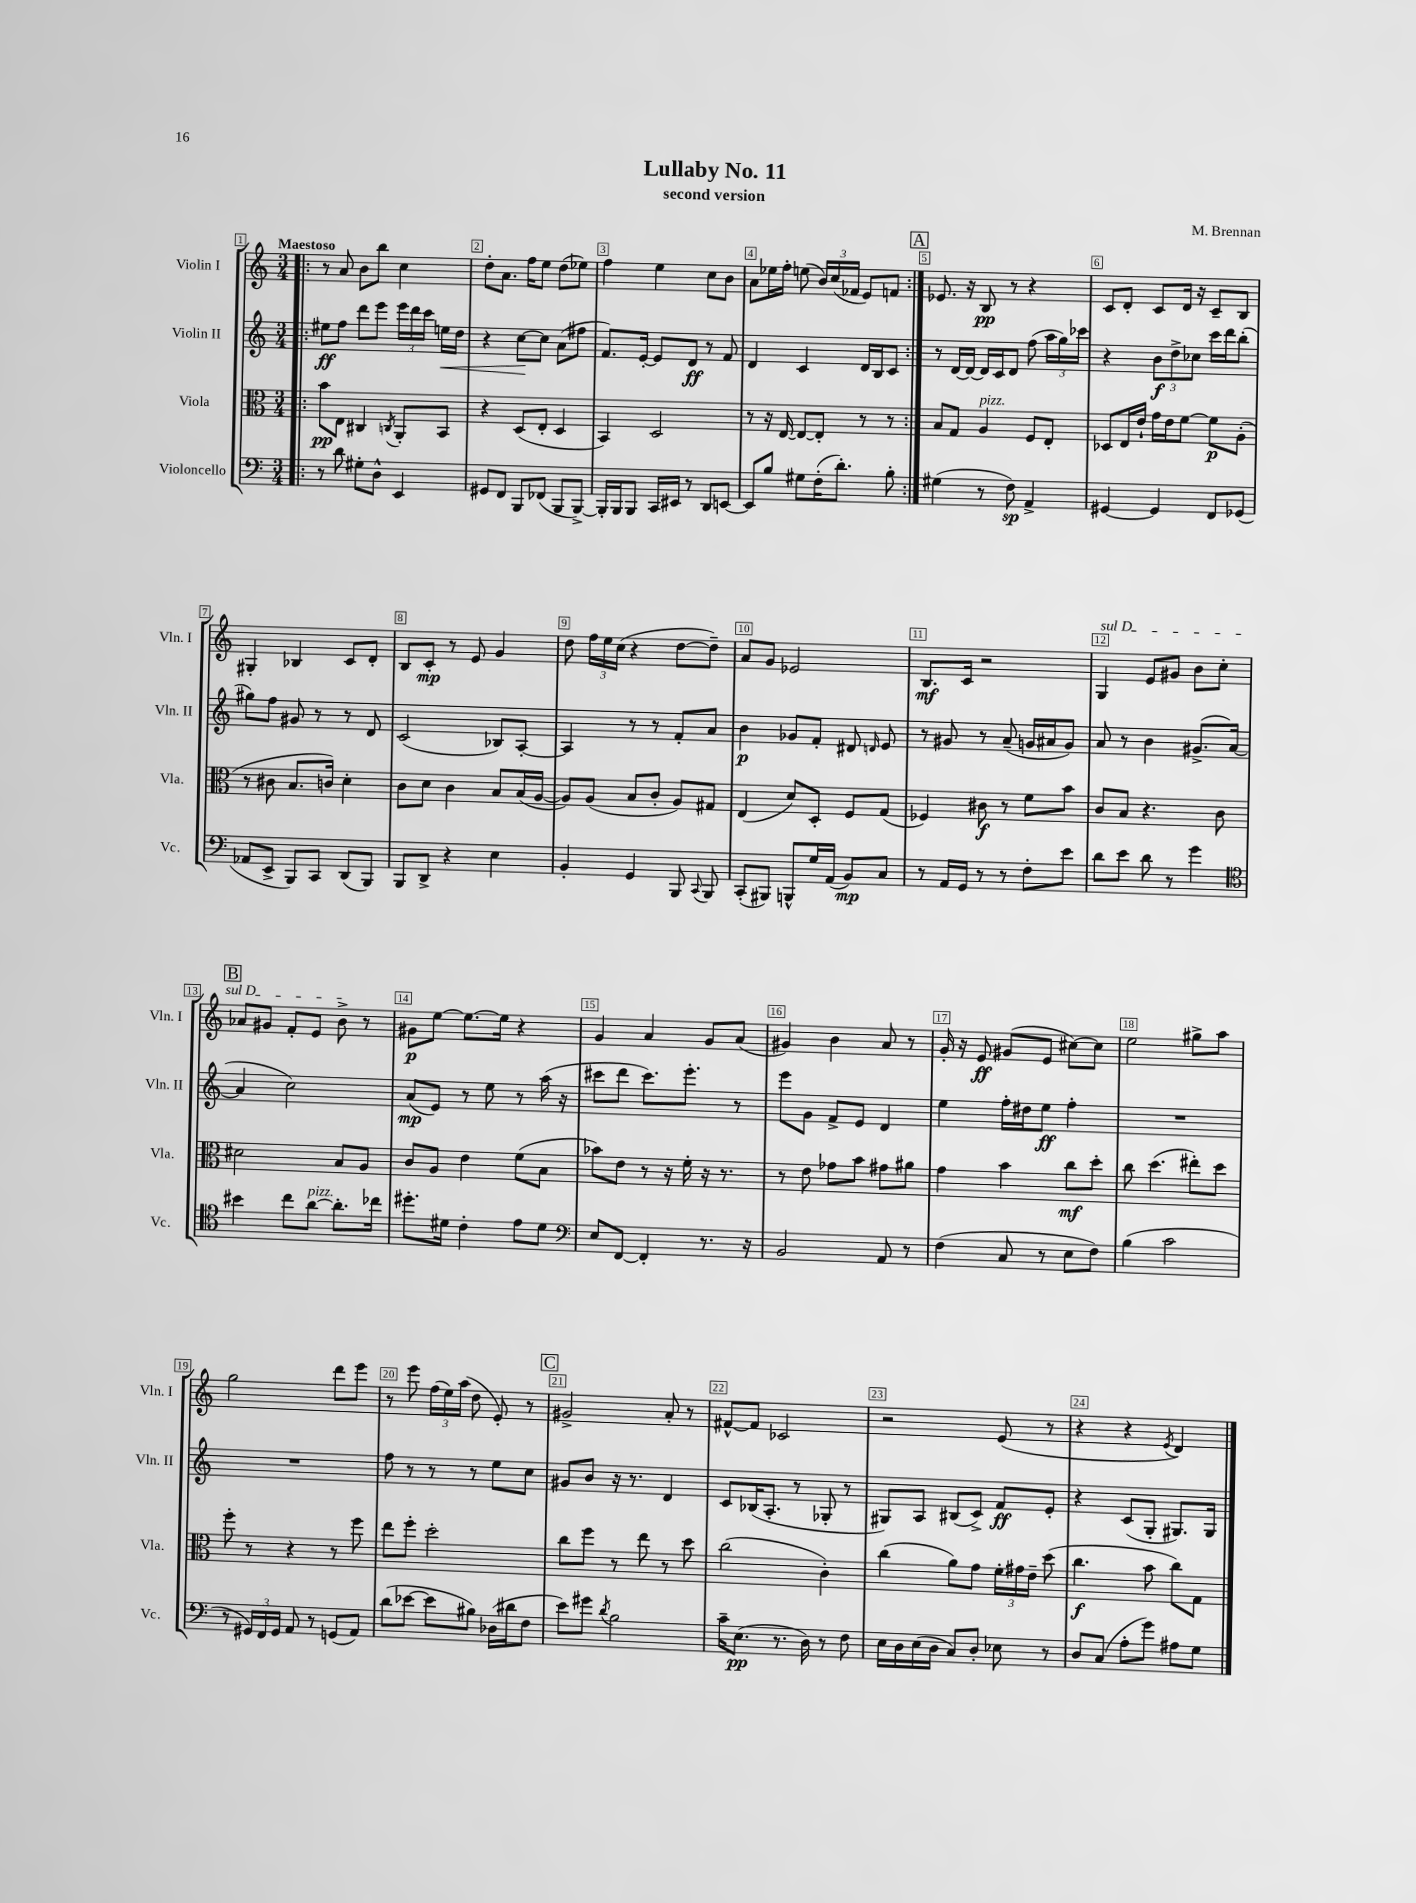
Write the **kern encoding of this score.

**kern	**dynam	**kern	**dynam	**kern	**dynam	**kern	**dynam
*part4	*part4	*part3	*part3	*part2	*part2	*part1	*part1
*staff4	*staff4	*staff3	*staff3	*staff2	*staff2	*staff1	*staff1
*I"Violoncello	*	*I"Viola	*	*I"Violin II	*	*I"Violin I	*
*I'Vc.	*	*I'Vla.	*	*I'Vln. II	*	*I'Vln. I	*
*clefF4	*	*clefC3	*	*clefG2	*	*clefG2	*
*k[]	*	*k[]	*	*k[]	*	*k[]	*
*M3/4	*	*M3/4	*	*M3/4	*	*M3/4	*
=1!|:	=1!|:	=1!|:	=1!|:	=1!|:	=1!|:	=1!|:	=1!|:
!	!	!	!	!	!	!LO:TX:a:B:t=Maestoso	!
8r	.	8b\L	pp	8ee#X\L	ff	8r	.
8d\	.	8E\J	.	8ff\J	.	8a/	.
8G#X'\L	.	4C#X/	.	8ddd\L	.	8b\L	.
8D^^\J	.	.	.	8eee\J	.	8bb\J	.
.	.	8qCn/	.	.	.	.	.
4EE/	.	8AA'/L	.	24eee\LL	.	4cc\	.
.	.	.	.	24ddd\	.	.	.
.	.	.	.	24ccc\JJ	.	.	.
!	!	!	!	!	!LO:HP:b	!	!
.	.	8BB/J	.	16een\LL	<	.	.
.	.	.	.	16dd\JJ	.	.	.
=2	=2	=2	=2	=2	=2	=2	=2
8GG#X/L	.	4r	.	4r	.	8dd'\L	.
8FF/J	.	.	.	.	.	8.a\J	.
8BBB/L	.	(8D/L	.	[8cc\L	.	.	.
.	.	.	.	.	.	16ff\KL	.
(8FF-X/J	.	8E'/J	.	8cc\J]	[	8ee\J	.
8BBB/L	.	4D/	.	(8a\L	.	(8dd\L	.
[8BBB^/J)	.	.	.	8ff#X\J	.	8ee-X\J)	.
=3	=3	=3	=3	=3	=3	=3	=3
16BBB'/LL]	.	4BB/)	.	8.f/L)	.	4ff\	.
16BBB/J	.	.	.	.	.	.	.
8BBB/J	.	.	.	.	.	.	.
.	.	.	.	[16e'/Jk	.	.	.
16CC/LL	.	2D/	.	8e/L]	.	4ee\	.
16EE#X/JJ	.	.	.	.	.	.	.
8r	.	.	.	8d/J	ff	.	.
8DD/L	.	.	.	8r	.	8cc\L	.
[8EEn/J	.	.	.	8f/	.	8b\J	.
=4	=4	=4	=4	=4	=4	=4	=4
8EE/L]	.	8r	.	4d/	.	8a\L	.
8B/J	.	16r	.	.	.	16ee-X\L	.
.	.	[16E/	.	.	.	16ff'\JJ	.
8G#X\L	.	8E/L_	.	4c/	.	(8een\	.
(16F'\K	.	8E'/J]	.	.	.	24b/LL)	.
.	.	.	.	.	.	(24cc/	.
8.d'\J)	.	.	.	.	.	.	.
.	.	.	.	.	.	24f-X/JJ	.
.	.	8r	.	16d/LL	.	8e/L)	.
.	.	.	.	16B/J	.	.	.
8B'\	.	8r	.	8c/J	.	8fn/J	.
!!LO:REH:place=s1:t=A
=5:|!	=5:|!	=5:|!	=5:|!	=5:|!	=5:|!	=5:|!	=5:|!
(4G#X\	.	8B/L	.	8r	.	8.e-X/	.
.	.	8G/J	.	[16d/LL	.	.	.
.	.	.	.	16d/JJ_	.	16r	.
!	!	!LO:TX:a:i:t=pizz.	!	!	!	!	!
8r	.	4A/	.	16d/LL]	.	8B/	pp
.	.	.	.	16c/J	.	.	.
8F\)	sp	.	.	8d/J	.	8r	.
4AA^/	.	8F/L	.	(8ff\	.	4r	.
.	.	8E'/J	.	24aa\LL	.	.	.
.	.	.	.	24gg\)	.	.	.
.	.	.	.	24ccc-X\JJ	.	.	.
=6	=6	=6	=6	=6	=6	=6	=6
[4GG#X/	.	8D-X/L	.	4r	.	8c/L	.
.	.	16E/L	.	.	.	8d'/J	.
.	.	16e`/JJ	.	.	.	.	.
4GG#/]	.	16g\LL	.	12b\L	f	8c/L	.
.	.	16e\J	.	.	.	.	.
.	.	.	.	12dd^\	.	.	.
.	.	[8f\J	.	.	.	16d/Jk	.
.	.	.	.	12cc-X\J	.	.	.
.	.	.	.	.	.	16r	.
8FF/L	.	8f\L]	p	16ccc\LL	.	8c~/L	.
.	.	.	.	16ddd\J	.	.	.
(8GG-X/J	.	(8A'\J	.	(8bb'\J	.	8B/J	.
!!LO:LB:g=z
=7	=7	=7	=7	=7	=7	=7	=7
8AA-X/L	.	8r	.	8gg#X\L)	.	4G#X'/	.
8EE^/J	.	8c#X\	.	8ff\J	.	.	.
8BBB/L)	.	8.B/L	.	8g#X/	.	4B-X/	.
8CC/J	.	.	.	8r	.	.	.
.	.	16cn/Jk)	.	.	.	.	.
(8DD/L	.	4d'\	.	8r	.	8c/L	.
8BBB/J)	.	.	.	8d/	.	8d'/J	.
=8	=8	=8	=8	=8	=8	=8	=8
8BBB/L	.	8c\L	.	(2c/	.	8B/L	.
8DD^/J	.	8d\J	.	.	.	8c'/J	mp
4r	.	4c\	.	.	.	8r	.
.	.	.	.	.	.	8e/	.
4E\	.	8B/L	.	8B-X/L)	.	4g/	.
.	.	(16B/L	.	[8A'/J	.	.	.
.	.	[16A/JJ	.	.	.	.	.
=9	=9	=9	=9	=9	=9	=9	=9
4BB'/	.	8A/L])	.	4A/]	.	8dd\	.
.	.	(8A/J	.	.	.	24ff\LL	.
.	.	.	.	.	.	24ee\	.
.	.	.	.	.	.	(24cc\JJ	.
4GG/	.	8B/L	.	8r	.	4r	.
.	.	8c'/J	.	8r	.	.	.
8BBB/	.	8A/L)	.	8f'/L	.	[8dd\L	.
8qqCC/	.	.	.	.	.	.	.
8BBB/	.	8G#X/J	.	8a/J	.	8dd~\J])	.
=10	=10	=10	=10	=10	=10	=10	=10
(8CC'/L	.	(4E/	.	4b\	p	8a/L	.
8BBB#X/J)	.	.	.	.	.	8g/J	.
8BBBn^^/L	.	8d/L)	.	8g-X/L	.	2e-X/	.
16G/L	.	8D'/J	.	8f'/J	.	.	.
(16AA/JJ	.	.	.	.	.	.	.
8BB/L)	mp	8F/L	.	8d#X/	.	.	.
.	.	.	.	16qqdn/	.	.	.
8C/J	.	(8G/J	.	8e/	.	.	.
=11	=11	=11	=11	=11	=11	=11	=11
8r	.	4F-X/)	.	8r	.	8.B/L	mf
16AA/LL	.	.	.	8g#X/	.	.	.
16GG/JJ	.	.	.	.	.	16c/Jk	.
8r	.	8c#X\	f	8r	.	2r	.
8r	.	8r	.	(8a~/	.	.	.
8F'\L	.	8f\L	.	16gn/LL	.	.	.
.	.	.	.	16a#X/J	.	.	.
8e\J	.	8b\J	.	8g/J)	.	.	.
=12	=12	=12	=12	=12	=12	=12	=12
!	!	!	!	!	!	!LO:TX:a:i:t=sul D	!
8d\L	.	8c/L	.	8a/	.	4G/	.
8e\J	.	8B/J	.	8r	.	.	.
8d\	.	4.r	.	4b\	.	8e/L	.
8r	.	.	.	.	.	8g#X/J	.
4g\	.	.	.	(8.g#X^/L	.	8b\L	.
.	.	8c\	.	.	.	8cc'\J	.
.	.	.	.	[16a/Jk	.	.	.
!!LO:LB:g=z
!!LO:REH:place=s1:t=B
=13	=13	=13	=13	=13	=13	=13	=13
*clefC4	*	*	*	*	*	*	*
4b#X\	.	2d#X\	.	4a/]	.	8a-X/L	.
.	.	.	.	.	.	8g#X/J	.
8cc\L	.	.	.	2cc\)	.	8f'/L	.
!LO:TX:a:i:t=pizz.	!	!	!	!	!	!	!
[8a\J	.	.	.	.	.	8e/J	.
8.a'\L]	.	8B/L	.	.	.	8b^\	.
.	.	8A/J	.	.	.	8r	.
16cc-X\Jk	.	.	.	.	.	.	.
=14	=14	=14	=14	=14	=14	=14	=14
8.dd#X'\L	.	8c/L	.	(8a/L	mp	8g#X\L	p
.	.	8A/J	.	8e/J)	.	[8ee\J	.
16d#X\Jk	.	.	.	.	.	.	.
4c'\	.	4e\	.	8r	.	8.ee\L_	.
.	.	.	.	8ee\	.	.	.
.	.	.	.	.	.	16ee\Jk]	.
8e\L	.	(8f\L	.	8r	.	4r	.
8d#\J	.	8B\J	.	(16aa\	.	.	.
.	.	.	.	16r	.	.	.
=15	=15	=15	=15	=15	=15	=15	=15
*clefF4	*	*	*	*	*	*	*
8E/L	.	8b-X\L)	.	8ccc#X\L	.	4g/	.
[8FF/J	.	8e\J	.	8ddd\J	.	.	.
4FF'/]	.	8r	.	8.ccc#\L)	.	4a/	.
.	.	16r	.	.	.	.	.
.	.	16f'\	.	8.eee'\J	.	.	.
8.r	.	16r	.	.	.	8g/L	.
.	.	8.r	.	.	.	.	.
.	.	.	.	8r	.	(8a/J	.
16r	.	.	.	.	.	.	.
=16	=16	=16	=16	=16	=16	=16	=16
2BB/	.	8r	.	8eee\L	.	4g#X/)	.
.	.	8e\	.	8g\J	.	.	.
.	.	8g-X\L	.	8f^/L	.	4b\	.
.	.	8b\J	.	8e/J	.	.	.
8AA/	.	8g#X\L	.	4d/	.	8a/	.
8r	.	8a#X\J	.	.	.	8r	.
=17	=17	=17	=17	=17	=17	=17	=17
(4F\	.	4g\	.	4ee\	.	16g'/	.
.	.	.	.	.	.	16r	.
.	.	.	.	.	.	8e/	ff
8C/	.	4b\	.	16ff'\LL	.	(8g#X/L	.
.	.	.	.	16dd#X\J	.	.	.
8r	.	.	.	8ee\J	ff	8e/J	.
8E\L	.	8cc\L	mf	4ff'\	.	[8cc#X\L)	.
8F\J)	.	8dd'\J	.	.	.	8cc#\J]	.
=18	=18	=18	=18	=18	=18	=18	=18
(4B\	.	8cc\	.	2.r	.	2ee\	.
.	.	(4.dd\	.	.	.	.	.
2c\	.	.	.	.	.	.	.
.	.	8ee#X'\L)	.	.	.	8gg#X^\L	.
.	.	8dd\J	.	.	.	8aa\J	.
!!LO:LB:g=z
=19	=19	=19	=19	=19	=19	=19	=19
8r	.	8ff'\	.	2.r	.	2gg\	.
24GG#X/LL)	.	8r	.	.	.	.	.
24FF/	.	.	.	.	.	.	.
24GG#/JJ	.	.	.	.	.	.	.
8AA/	.	4r	.	.	.	.	.
8r	.	.	.	.	.	.	.
(8GGn/L	.	8r	.	.	.	8ddd\L	.
8AA/J)	.	8ff\	.	.	.	8eee\J	.
=20	=20	=20	=20	=20	=20	=20	=20
(8d\L	.	8ee\L	.	8ff\	.	8r	.
[8e-X\J	.	8ff'\J	.	8r	.	8eee\	.
8e-\L]	.	2dd'\	.	8r	.	(24ff\LL	.
.	.	.	.	.	.	24ee\)	.
.	.	.	.	.	.	(24aa\JJ	.
8B#X\J)	.	.	.	8r	.	8dd\	.
(16D-X\LL	.	.	.	8ee\L	.	8e'/)	.
16d#X\J	.	.	.	.	.	.	.
8F\J	.	.	.	8cc\J	.	8r	.
!!LO:REH:place=s1:t=C
=21	=21	=21	=21	=21	=21	=21	=21
8e\L)	.	8cc\L	.	8g#X/L	.	2g#X^/	.
8g#X\J	.	8ff\J	.	8b/J	.	.	.
8qd/	.	.	.	.	.	.	.
2B\	.	8r	.	16r	.	.	.
.	.	.	.	8.r	.	.	.
.	.	8ee\	.	.	.	.	.
.	.	8r	.	4d/	.	8a'/	.
.	.	8dd\	.	.	.	8r	.
=22	=22	=22	=22	=22	=22	=22	=22
16c~\KL	.	(2cc\	.	8c/L	.	[8f#X^^/L	.
(8.E\J	pp	.	.	.	.	.	.
.	.	.	.	(16B-X/K	.	8f#/J]	.
.	.	.	.	8.A'/J	.	.	.
8.r	.	.	.	.	.	2c-X/	.
.	.	.	.	8r	.	.	.
16D\)	.	.	.	.	.	.	.
8r	.	4c'\)	.	8G-X'/	.	.	.
8F\	.	.	.	8r	.	.	.
=23	=23	=23	=23	=23	=23	=23	=23
16E\LL	.	(4cc\	.	8G#X/L)	.	2r	.
16D\	.	.	.	.	.	.	.
(16E\	.	.	.	8A/J	.	.	.
16D\JJ	.	.	.	.	.	.	.
8C/L)	.	8a\L)	.	(8B#X/L	.	.	.
8D'/J	.	8g\J	.	8c^/J)	.	.	.
8E-X\	.	24f'\LL	.	8f/L	ff	(8e/	.
.	.	24g#X\	.	.	.	.	.
.	.	24e~\JJ	.	.	.	.	.
8r	.	(8dd\	.	8e'/J	.	8r	.
=24	=24	=24	=24	=24	=24	=24	=24
8D/L	.	4.cc\	f	4r	.	4r	.
(8C/J	.	.	.	.	.	.	.
8A'\L	.	.	.	(8c/L	.	4r	.
8g\J)	.	8b\	.	8G'/J	.	.	.
.	.	.	.	.	.	8qe/	.
8A#X\L	.	8cc\L)	.	8.G#X/L)	.	4d/)	.
8G\J	.	8G\J	.	.	.	.	.
.	.	.	.	16G#/Jk	.	.	.
==	==	==	==	==	==	==	==
*-	*-	*-	*-	*-	*-	*-	*-
